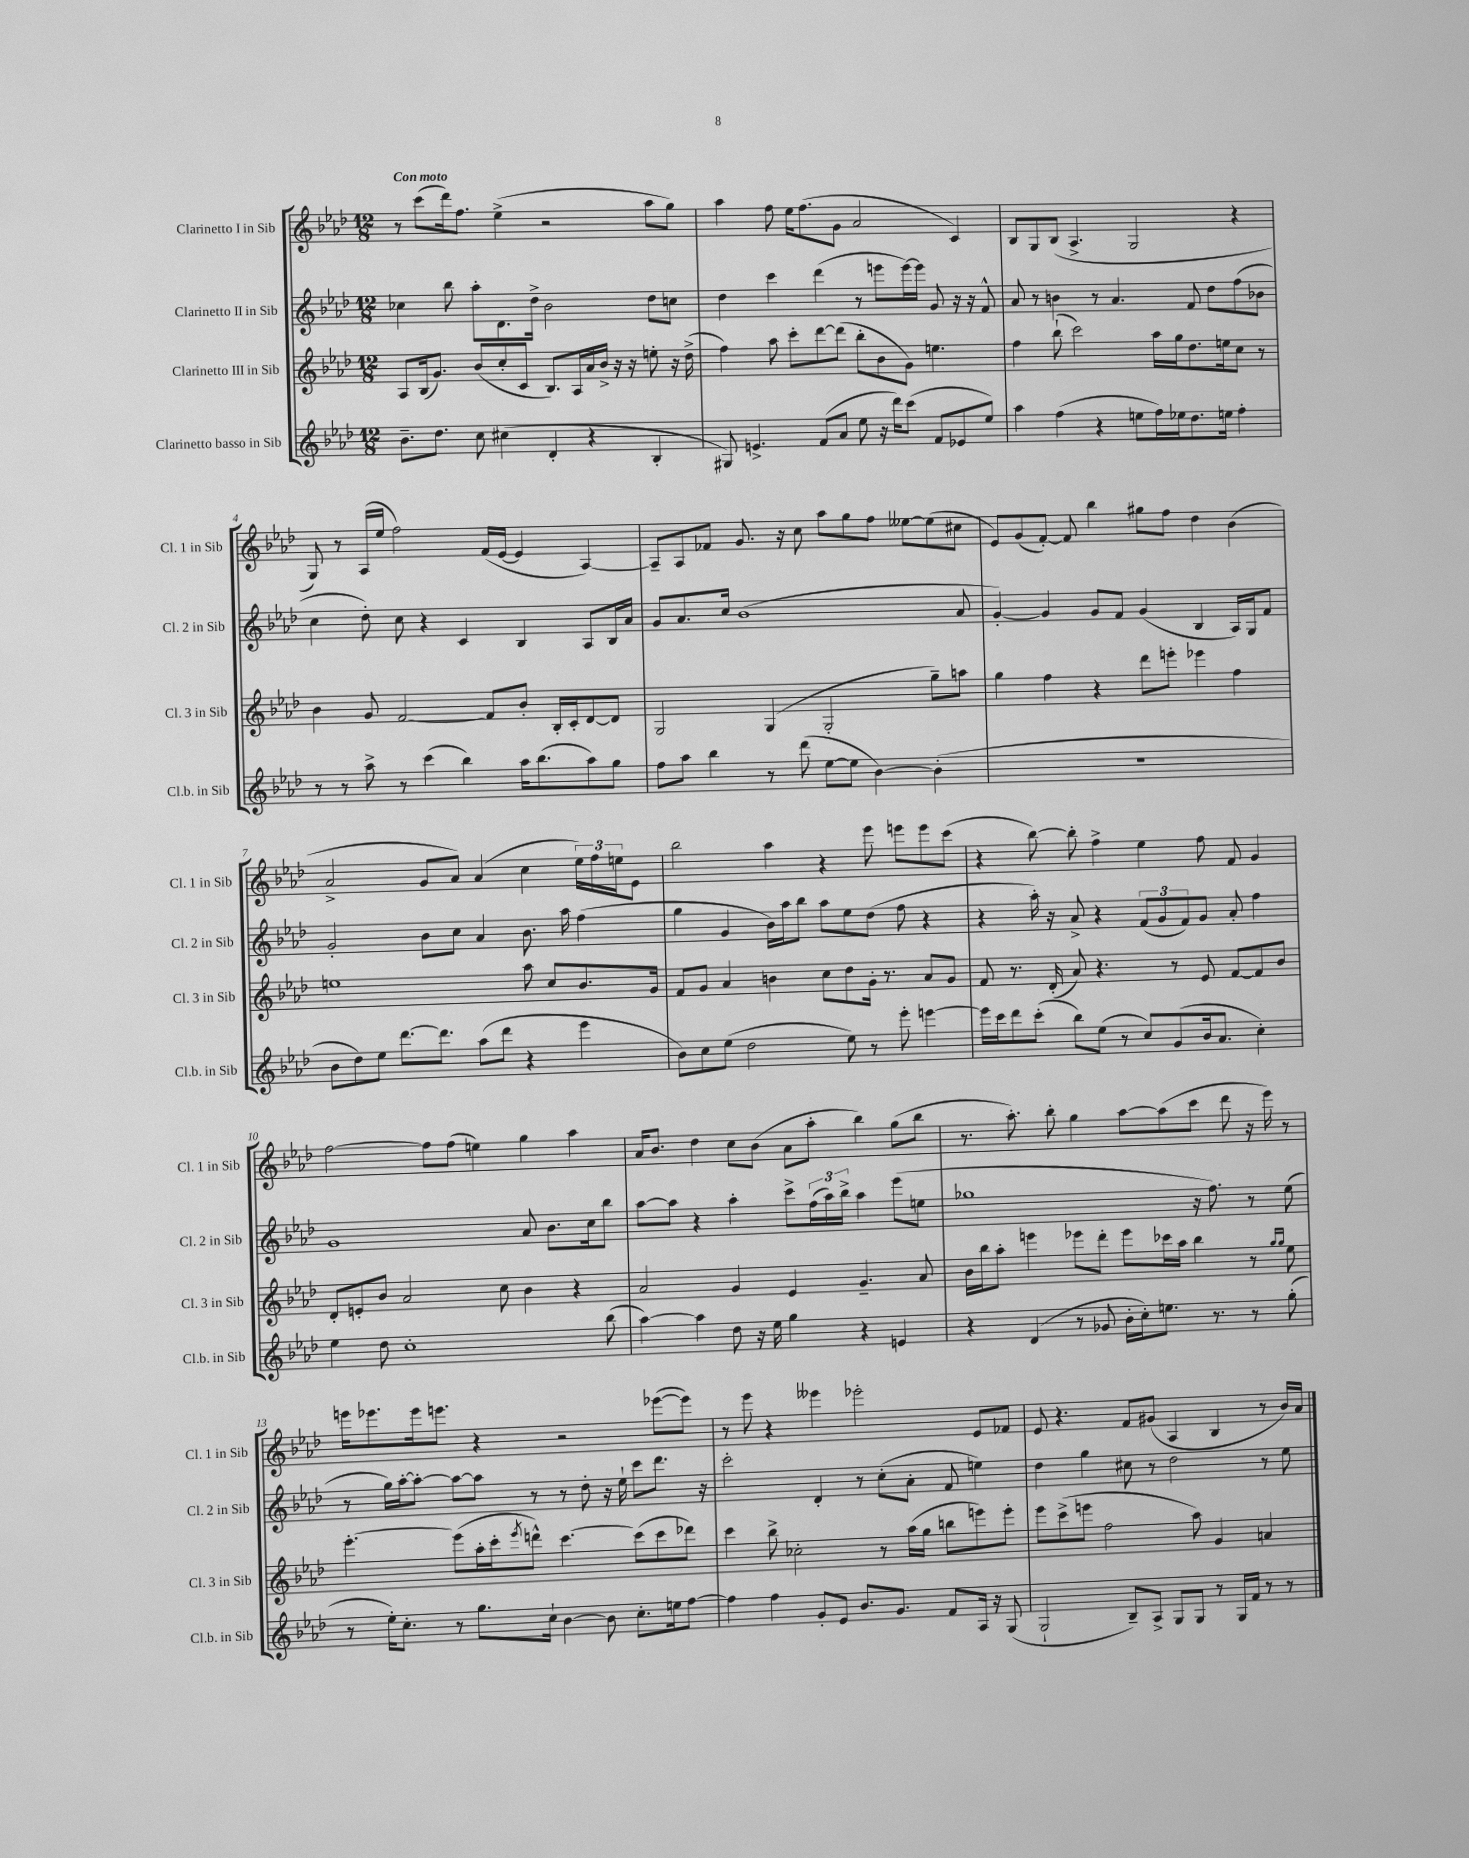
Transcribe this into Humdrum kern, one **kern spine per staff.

**kern	**kern	**kern	**kern
*staff4	*staff3	*staff2	*staff1
*clefG2	*clefG2	*clefG2	*clefG2
*k[b-e-a-d-]	*k[b-e-a-d-]	*k[b-e-a-d-]	*k[b-e-a-d-]
*M12/8	*M12/8	*M12/8	*M12/8
8.b-~	8A-	4cc-	8r
.	(16B-	.	(8ccc
8.dd-	8.g)	.	.
.	.	8bb-	16ddd-)
.	.	.	8.ff
8cc	(8b-	8aa-'	.
(4cc#	8cc'	8.d-	(4ee-^
.	8c	.	.
.	.	16dd-^	.
4d-'	8.B-)	2b-	2r
.	16A-	.	.
4r	16a-	.	.
.	16b-^	.	.
.	16r	.	.
.	16r	.	.
4B-'	8ee'	8dd-	8aa-
.	16r	8cc	8gg)
.	(16dd-^	.	.
=	=	=	=
8G#)	4ff)	4dd-	4aa-
4.e^	.	.	.
.	8aa-	4ccc	8ff
.	8ccc'	.	16ee-
.	.	.	(8.ff
(8f	[8ddd-	(4ddd-	.
8a-	(8ddd-]	.	8g
8ee-	8bb-'	8r	2a-
16r	8b-	8eee	.
16ddd-)	.	.	.
(8ccc	8g)	[16eee)	.
.	.	16eee]	.
8f	4.ee	8g	.
8e-	.	16r	4c)
.	.	16r	.
8ee-)	.	8f^^	.
=	=	=	=
4aa-	4ff	8a-	8B-
.	.	8r	8G
(4ff	(8bb-`	4b	(8B-
.	2ccc)	.	4.A-^
4r	.	8r	.
.	.	4.a-	.
8ee	.	.	2G
16ff)	16aa-	.	.
16ee-	16gg	.	.
8.dd-	8.dd-	8f	.
.	.	8dd-	.
16ee	16ee	.	.
4ff'	8cc	(8ff	4r
.	8r	8b-	.
=	=	=	=
8r	4b-	4cc	8G)
8r	.	.	8r
8aa-^	8g	8dd-')	(16A-
.	.	.	16ee-
8r	[2f	8cc	2ff)
(4ccc	.	4r	.
4bb-)	.	4c	.
.	8f]	.	(16f
.	.	.	[16e-
16aa-	8b-'	4B-	4e-]
(8.bb-	.	.	.
.	16B-'	.	.
.	16c'	.	.
8aa-)	[8d-	8A-	[4A-)
8gg	8d-]	16B-	.
.	.	16a-	.
=	=	=	=
8ff	2G	8g	8A-~]
8aa-	.	8.a-	8A-
4bb-	.	.	8f-
.	.	16cc	.
.	.	(1b-	8.g
8r	(4G	.	.
.	.	.	16r
(8ddd-	.	.	8cc
[8ee-	2G'	.	8aa-
8ee-]	.	.	8gg
[4b-)	.	.	8ff
.	.	.	[8ee--
(4b-']	8gg~)	.	(8ee--]
.	8aa	8a-	8cc#
=	=	=	=
1.r	4gg	[4g')	8e-)
.	.	.	(8g
.	4ff	4g]	[8f')
.	.	.	8f]
.	4r	8g	4bb-
.	.	8f	.
.	8ddd-	(4g	8gg#
.	8eee'	.	8ff
.	4eee-	4B-	4dd-
.	4ff	16A-)	(4b-
.	.	16G	.
.	.	8f	.
=	=	=	=
8b-	1ee	2g'	2a-^
8dd-)	.	.	.
8ee-	.	.	.
[8.ddd-	.	.	.
.	.	8b-	8g
8.ddd-]	.	.	.
.	.	8cc	8a-)
(8aa-	.	4a-	(4a-
8ddd-	.	.	.
4r	8aa-	8.b-	4cc
.	8cc	.	.
.	.	16aa-	.
4eee-	8.b-	(4ff	24ee-)
.	.	.	24ff
.	.	.	24ee
.	.	.	8e-
.	16g	.	.
=	=	=	=
8b-)	8f	4gg	2bb-
8cc	8g	.	.
(8ee-	4a-	4g	.
2dd-	.	.	.
.	4b	16b-)	4aa-
.	.	16aa-	.
.	.	8bb-	.
.	8cc	8aa-	4r
8ee-)	8dd-	8ee-	.
8r	16g'	(8dd-	8eee-
.	8.r	.	.
8eee-'	.	8ff	8eee
[4eee	8a-	4r	8eee
.	8g	.	(8ccc
=	=	=	=
16eee]	8f	4r	4r
16ccc	.	.	.
8ddd-	8.r	.	.
(8ccc'	.	16aa-')	[8bb-)
.	(16d-'	16r	.
8bb-)	8a-)	8a-^	8bb-']
(8ee-	4.r	4r	4ff^
8r	.	.	.
8cc)	.	(12f	4ee-
.	.	12g	.
(8g	8r	.	.
.	.	12f)	.
16b-	8e-	8g	8ff
8.a-	.	.	.
.	[8f	8a-'	8f
4cc')	8f]	4ff	4g
.	8b-	.	.
=	=	=	=
4ee-	8d-'	1g	[2ff
.	8e'	.	.
8dd-	8b-	.	.
1cc'	2a-	.	.
.	.	.	8ff]
.	.	.	(8ff
.	.	.	4ee)
.	8cc	.	.
.	4b-	8a-	4gg
.	.	8.b-	.
.	4r	.	4aa-
.	.	16cc	.
(8bb-	.	8bb-	.
=	=	=	=
[4aa-)	2a-	[8aa-	16a-
.	.	.	8.b-
.	.	8aa-]	.
4aa-]	.	4r	4dd-
8dd-	4g	4aa-'	8cc
16r	.	.	(8b-
16ee-	.	.	.
4gg	4e-	8ccc^	8a-
.	.	(24ff	8aa-'
.	.	24aa-)	.
.	.	24bb-^	.
4r	4.g~	4aa-	4bb-)
4e	.	(8eee-	(8gg
.	8a-	8ee	8bb-
=	=	=	=
4r	16b-	1gg-	8.r
.	16bb-	.	.
.	8aa-'	.	.
.	.	.	8.aa-')
(4d-	4eee	.	.
.	.	.	8bb-'
8r	8eee-	.	4gg
8g-	8ddd-'	.	.
16b-'	8eee-	.	[8aa-
16cc')	.	.	.
8.ee	16ccc-	.	(8aa-]
.	16aa-	.	.
.	4bb-	16r	8ccc
8.r	.	8.ff)	.
.	.	.	8ddd-
8r	8r	8r	16r
.	.	.	16eee-)
.	16qqgg	.	.
.	16qqgg	.	.
(8gg'	8ee-	(8ee-	8r
=	=	=	=
8r	[4.eee-'	8r	16eee
.	.	.	8.eee-
16ee-')	.	16gg)	.
8.cc'	.	[16aa-'	.
.	.	8aa-'_	16eee-
.	.	.	8.eee
8r	(8eee-]	8aa-_	.
8.gg	16aa-'	8aa-]	4r
.	16ccc'	.	.
.	8qeee-	.	.
.	8ddd^^)	8r	.
16cc`	.	.	.
[4b-	[4.ccc	8r	2r
.	.	8dd-'	.
8b-]	.	16r	.
.	.	16ee-`	.
8.cc'	(8ccc]	8ccc	.
.	8ccc	8.ddd-	([8eee-
16ee	.	.	.
[8ff	8ddd-)	.	8eee-])
.	.	16r	.
=	=	=	=
4ff]	4ccc	2ccc'	8r
.	.	.	8eee-
4ff	8bb-^	.	4r
.	2cc-'	.	.
8g'	.	4d-'	4eee--
8e-	.	.	.
8.b-	.	8r	2eee-'
.	8r	(8cc'	.
8.g	.	.	.
.	(16aa-	8a-'	.
.	16gg	.	.
8f	8bb	8f	.
16A-	8eee)	4ee)	8e-
16r	.	.	.
(8G	8eee'	.	8f-
=	=	=	=
2G`	8eee-	4dd-	8e-
.	(8ccc^	.	4.r
.	8eee	4gg	.
.	2ff	.	.
8B-~)	.	8cc#	8f
8A-^	.	8r	(8g#
8G	.	2dd-	4A-
8G	8aa-)	.	.
8r	4g	.	4B-
16G	.	.	.
16f	.	.	.
8r	4a	8r	8r
8r	.	8ee-	16b-)
.	.	.	16a-
==	==	==	==
*-	*-	*-	*-
